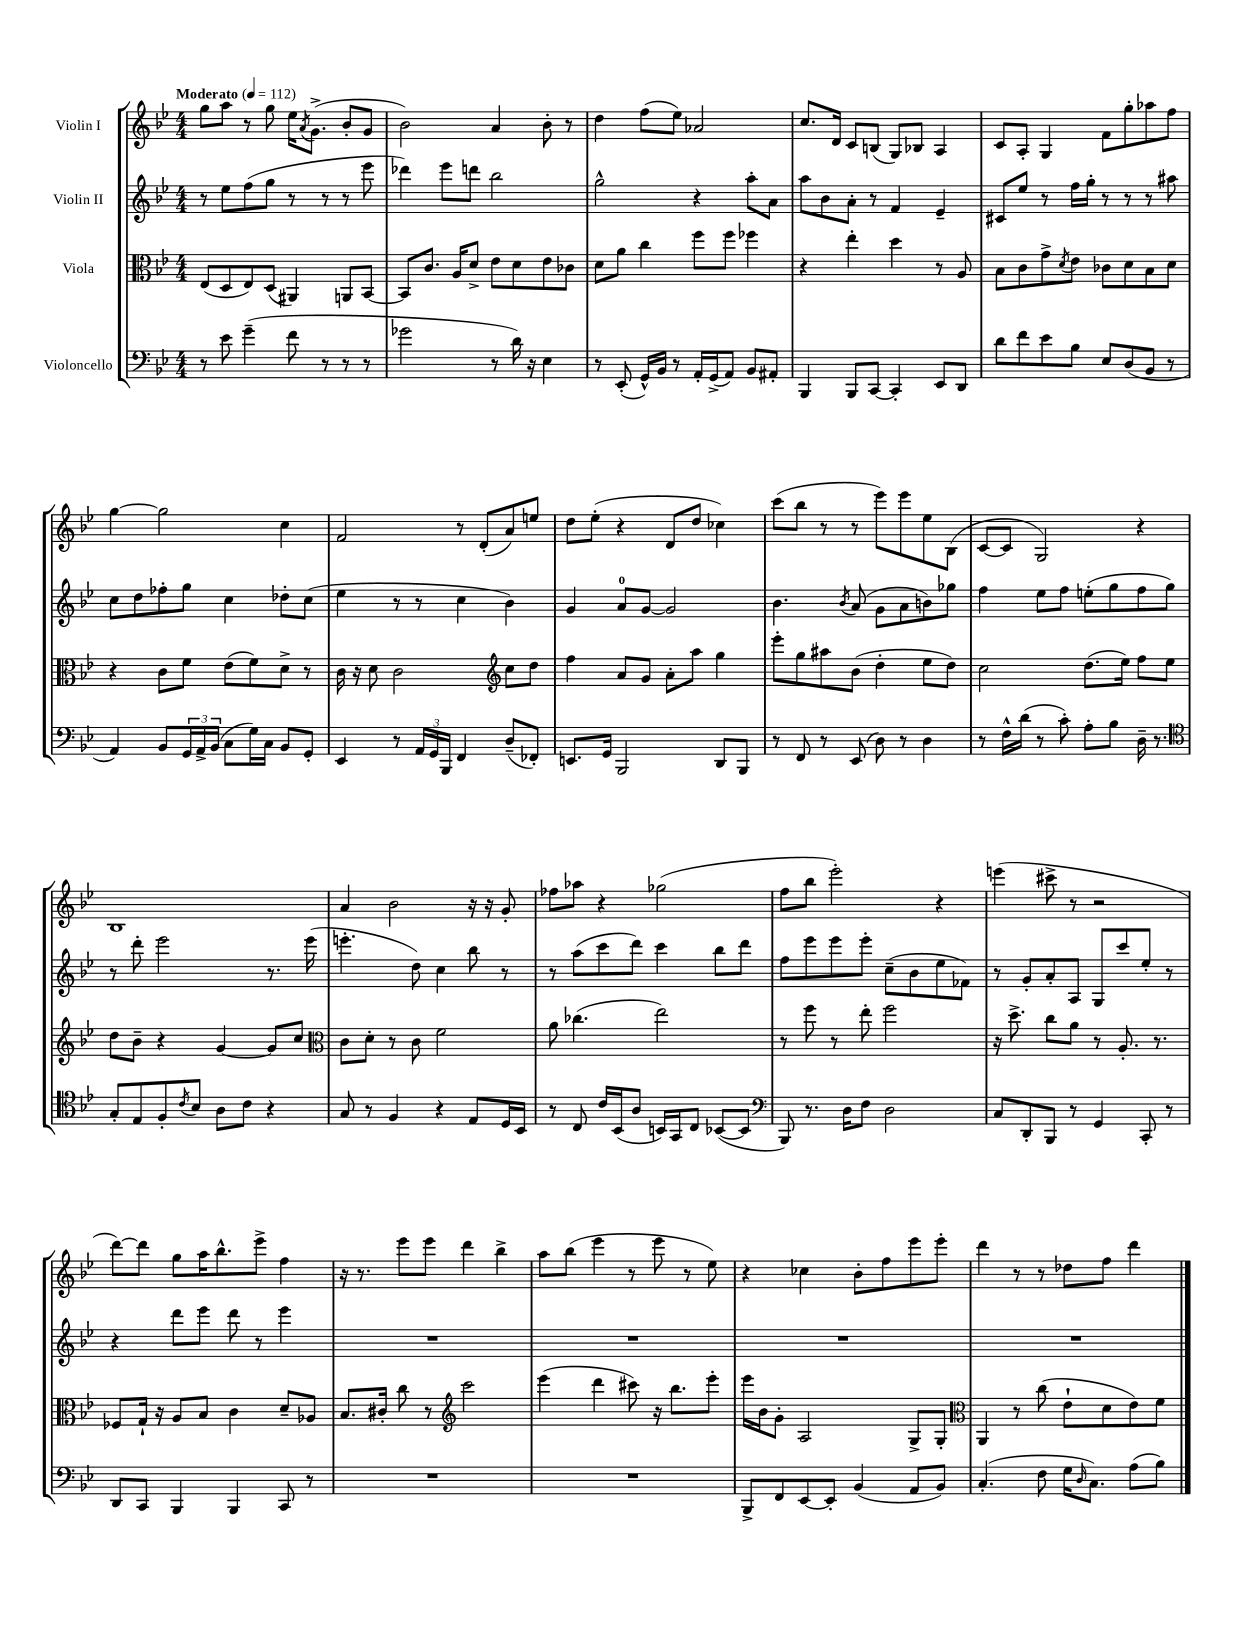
<<
\new StaffGroup <<
\new Staff = "s0" \with { instrumentName = "Violin I" } {
    \clef treble \key bes \major \numericTimeSignature \time 4/4 \tempo "Moderato" 4 = 112
    g''8 a''8 r8 g''8 ees''16 \acciaccatura { a'8 } g'8.->( bes'8-. g'8 |
    bes'2) a'4 bes'8-. r8 |
    d''4 f''8( ees''8) aes'2 |
    c''8. d'16 c'8 b8( g8) bes8 a4 |
    c'8 a8-. g4 f'8 g''8-. aes''8 f''8 |
    g''4~ g''2 c''4 |
    f'2 r8 d'8-.( a'8) e''8 |
    d''8 ees''8-.( r4 d'8 d''8 ces''4) |
    c'''8( bes''8 r8 r8 ees'''8) ees'''8 ees''8 bes8( |
    c'8~ c'8 g2) r4 |
    bes1 |
    a'4 bes'2 r16 r16 g'8-. |
    fes''8 aes''8 r4 ges''2( |
    f''8 bes''8 ees'''2-.) r4 |
    e'''4( cis'''8-> r8 r2 |
    d'''8~) d'''8 g''8 a''16 bes''8.-^ ees'''8-> f''4 |
    r16 r8. ees'''8 ees'''8 d'''4 bes''4-> |
    a''8 bes''8( ees'''4 r8 ees'''8 r8 ees''8) |
    r4 ces''4 bes'8-. f''8 ees'''8 ees'''8-. |
    d'''4 r8 r8 des''8 f''8 d'''4 \bar "|." |
}
\new Staff = "s1" \with { instrumentName = "Violin II" } {
    \clef treble \key bes \major \numericTimeSignature \time 4/4
    r8 ees''8 f''8( g''8 r8 r8 r8 ees'''8 |
    des'''4) ees'''8 d'''8 bes''2 |
    g''2-^ r4 a''8-. a'8 |
    a''8 bes'8 a'8-. r8 f'4 ees'4-- |
    cis'8 ees''8 r8 f''16 g''16-. r8 r8 r8 ais''8 |
    c''8 d''8 fes''8-. g''8 c''4 des''8-. c''8( |
    ees''4 r8 r8 c''4 bes'4) |
    g'4 a'8-0 g'8~ g'2 |
    bes'4. \acciaccatura { bes'8 } a'8( g'8 a'8 b'8) ges''8 |
    f''4 ees''8 f''8 e''8-.( g''8 f''8 g''8) |
    r8 d'''8-. ees'''2 r8. ees'''16( |
    e'''4.-. d''8) c''4 bes''8 r8 |
    r8 a''8( c'''8 d'''8) c'''4 bes''8 d'''8 |
    f''8 ees'''8 ees'''8 ees'''8-. c''8--( bes'8 ees''8 fes'8) |
    r8 g'8-. a'8-. a8 g8 c'''8 ees''8-. r8 |
    r4 d'''8 ees'''8 d'''8 r8 ees'''4 |
    R1 |
    R1 |
    R1 |
    R1 \bar "|." |
}
\new Staff = "s2" \with { instrumentName = "Viola" } {
    \clef alto \key bes \major \numericTimeSignature \time 4/4
    ees8( d8 ees8) d8( ais,4) a,8 bes,8~ |
    bes,8 c'8. a16 d'8-> ees'8 d'8 ees'8 ces'8 |
    d'8 a'8 c''4 f''8 f''8 fes''4 |
    r4 ees''4-. d''4 r8 a8 |
    bes8 c'8 g'8-> \acciaccatura { d'8 } ees'8 ces'8 d'8 bes8 d'8 |
    r4 c'8 f'8 ees'8( f'8) d'8-> r8 |
    c'16 r16 d'8 c'2 \clef treble c''8 d''8 |
    f''4 a'8 g'8 a'8-. a''8 g''4 |
    ees'''8-. g''8 ais''8 bes'8( d''4-. ees''8 d''8) |
    c''2 d''8.( ees''16) f''8 ees''8 |
    d''8 bes'8-- r4 g'4~ g'8 c''8 |
    \clef alto c'8 d'8-. r8 c'8 f'2 |
    a'8 ces''4.( ees''2) |
    r8 f''8 r8 ees''8-. f''2 |
    r16 d''8.-> c''8 a'8 r8 a8.-. r8. |
    fes8 g16-! r16 a8 bes8 c'4 d'8-- aes8 |
    bes8. cis'16-. c''8 r8 \clef treble c'''2 |
    ees'''4( d'''4 cis'''8) r16 bes''8. ees'''8-. |
    ees'''16 bes'16 g'8-. a2 g8-> g8-. |
    \clef alto a,4 r8 c''8( ees'8-! d'8 ees'8) f'8 \bar "|." |
}
\new Staff = "s3" \with { instrumentName = "Violoncello" } {
    \clef bass \key bes \major \numericTimeSignature \time 4/4
    r8 ees'8 g'4--( f'8 r8 r8 r8 |
    ges'2 r8 d'16) r16 ees4 |
    r8 ees,8-.( g,16-^) bes,16 r8 a,16-. g,16->( a,8) bes,8 ais,8-. |
    bes,,4 bes,,8 c,8~ c,4-. ees,8 d,8 |
    d'8 f'8 ees'8 bes8 ees8 d8( bes,8 r8 |
    a,4) bes,8 \tuplet 3/2 { g,16 a,16-> bes,16( } c8 g16) c16 bes,8 g,8-. |
    ees,4 r8 \tuplet 3/2 { a,16 g,16 bes,,16 } f,4 d8--( fes,8-.) |
    e,8. g,16 bes,,2 d,8 bes,,8 |
    r8 f,8 r8 ees,8( d8) r8 d4 |
    r8 f16-^ d'16( r8 c'8-.) a8-. bes8 d16-- r8. |
    \clef tenor g8-. ees8 f8-. \acciaccatura { c'8 } bes8 a8 c'8 r4 |
    g8 r8 f4 r4 ees8 d16 bes,16 |
    r8 c8 c'16 bes,16( a8 b,16) g,16 c8 bes,8~( bes,8 |
    \clef bass bes,,8) r8. d16 f8 d2 |
    c8 d,8-. bes,,8 r8 g,4 c,8-. r8 |
    d,8 c,8 bes,,4 bes,,4 c,8 r8 |
    R1 |
    R1 |
    bes,,8-> f,8 ees,8~ ees,8-. bes,4( a,8 bes,8) |
    c4.-.( f8 g16 \grace { d16 } c8.) a8( bes8) \bar "|." |
}
>>
>>
\layout { \context { \Score \remove "Bar_number_engraver" } }
